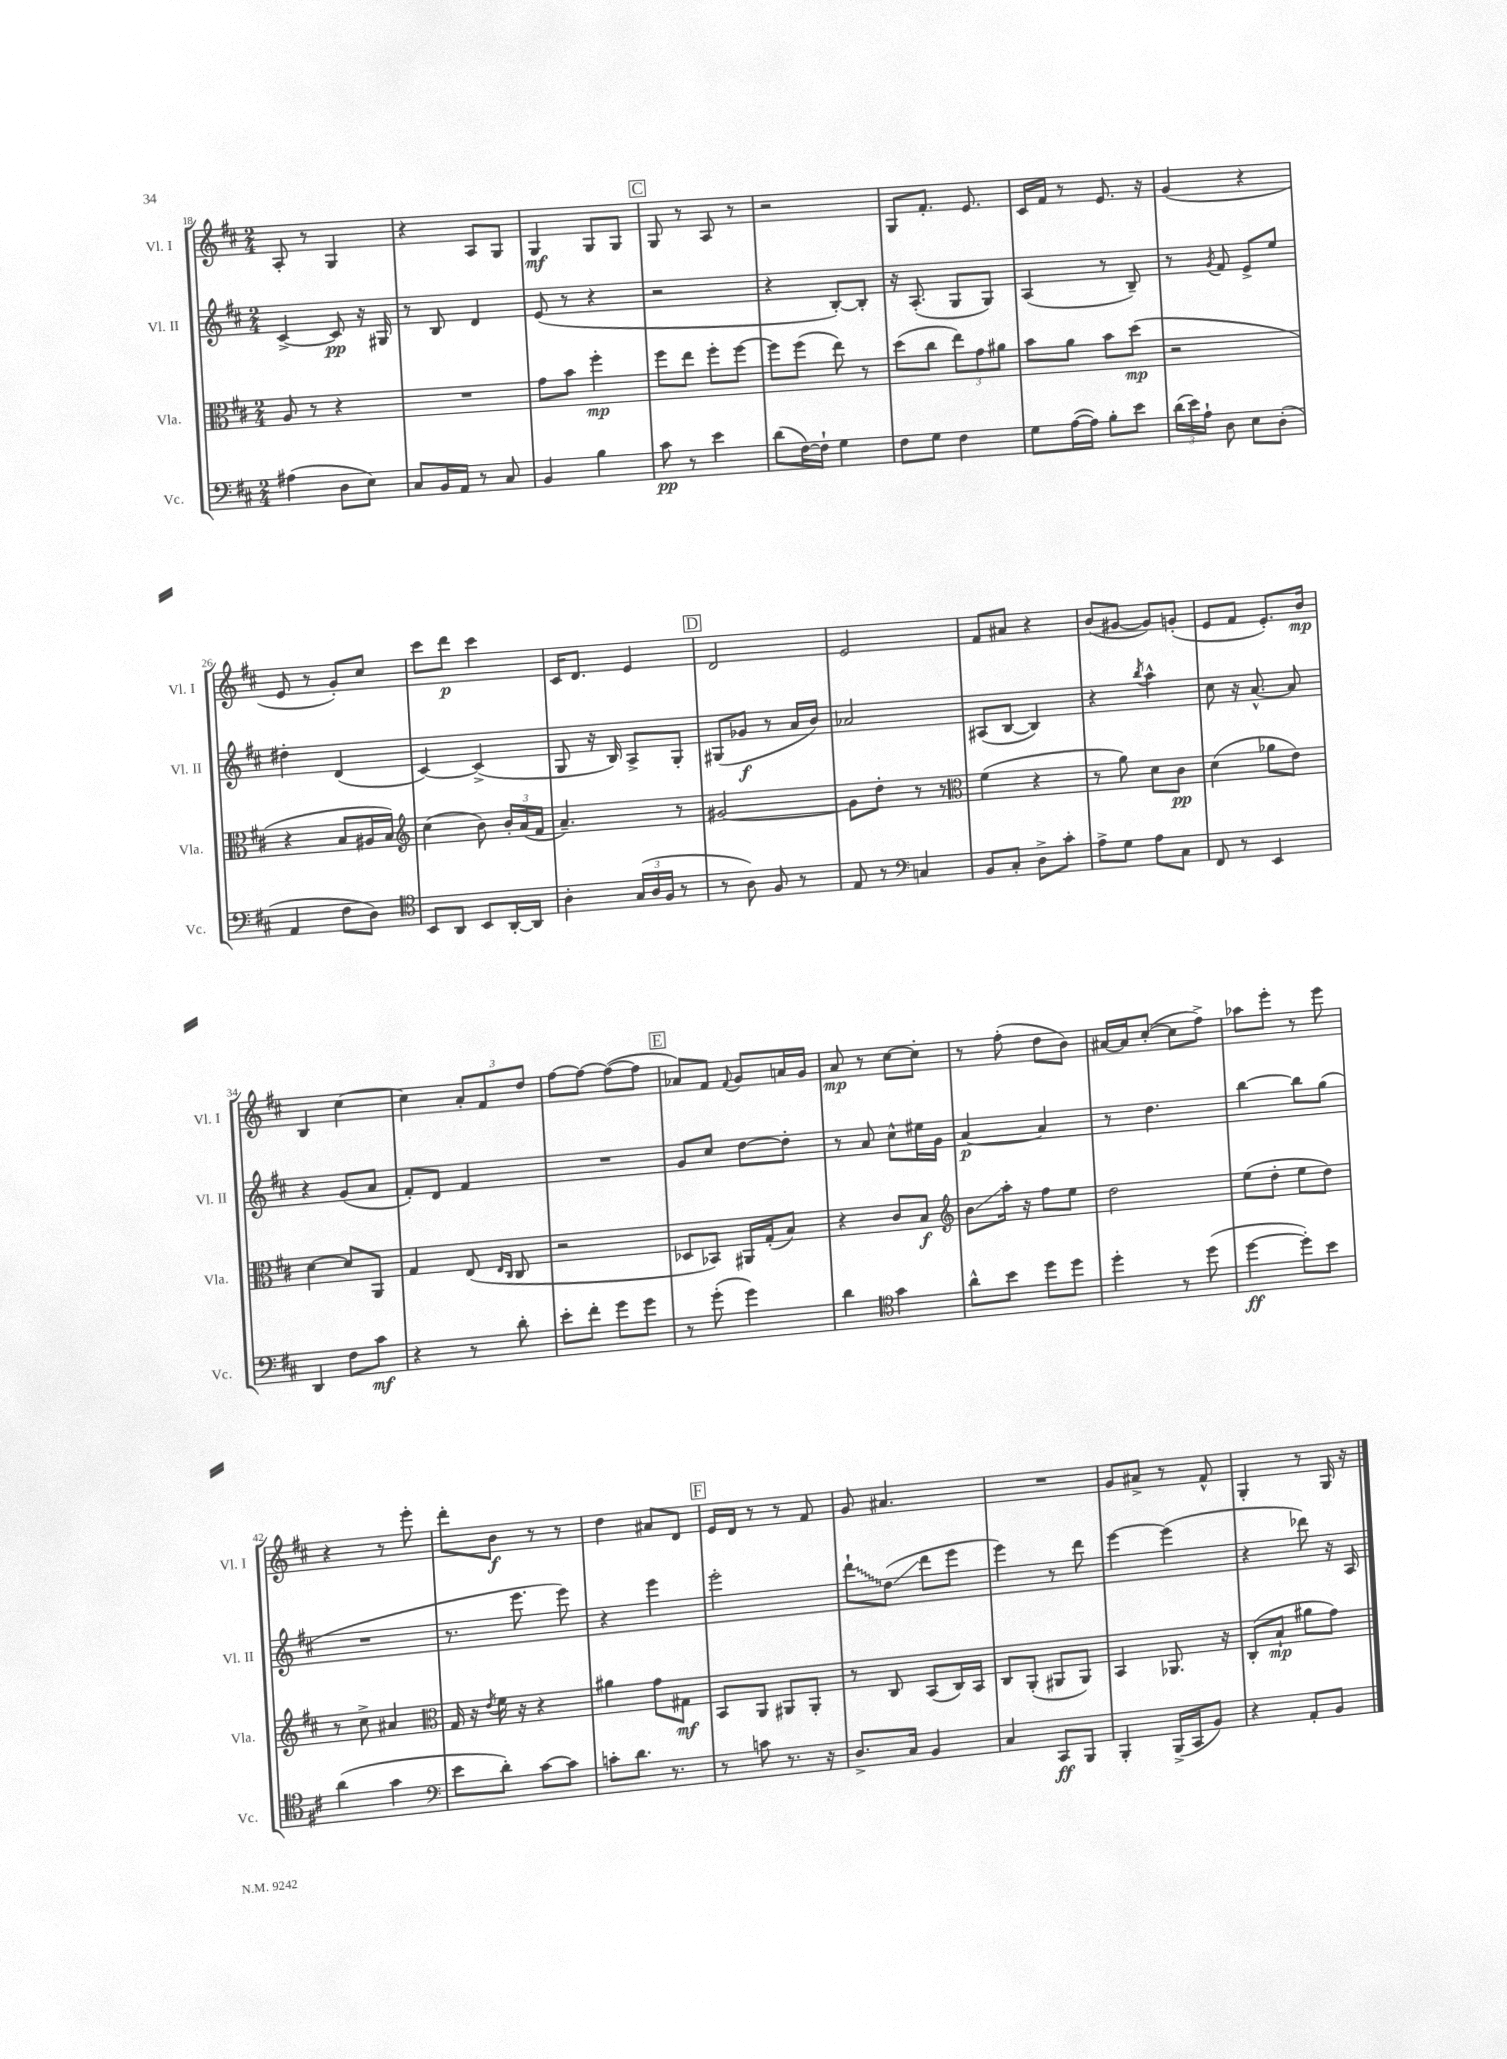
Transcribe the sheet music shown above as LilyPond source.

<<
\new StaffGroup <<
\new Staff = "s0" \with { instrumentName = "Vl. I" shortInstrumentName = "Vl. I" } {
    \clef treble \key d \major \numericTimeSignature \time 2/4
    \autoBeamOff a8-. r8 g4 |
    r4 a8[ g8] |
    g4\mf g8[ g8] |
    \mark \markup { \box "C" } g8 r8 a8 r8 |
    r2 |
    g8[ fis'8.]-. e'8. |
    cis'16[ fis'16] r8 e'8. r16 |
    g'4( r4 |
    e'8 r8 g'8[-.) cis''8] |
    cis'''8[ d'''8]\p cis'''4 |
    cis'16[ d'8.] e'4 |
    \mark \markup { \box "D" } d'2 |
    e'2 |
    fis'8[ ais'8] r4 |
    b'8[( gis'8]~ gis'8[) g'8]-.( |
    e'8[ fis'8] e'8.[-.) b'16]\mp |
    b4 cis''4~ |
    cis''4 \tuplet 3/2 { a'8[-. fis'8 d''8] } |
    fis''8[~ fis''8]~ fis''8[~( fis''8] |
    \mark \markup { \box "E" } aes'8[) fis'8] \appoggiatura { fis'8 } g'8[ a'16 g'16] |
    a'8\mp r8 cis''8[~ cis''8]-. |
    r8 fis''8-.( d''8[ b'8]) |
    ais'16[~ ais'16 cis''8]~-.( cis''8[ fis''8]->) |
    aes''8[ e'''8]-. r8 e'''8 |
    r4 r8 e'''8-. |
    d'''8[-. b'8]\f r8 r8 |
    d''4 ais'8[ d'8] |
    \mark \markup { \box "F" } e'16[ d'16] r8 r8 fis'8 |
    g'8 ais'4. |
    R2 |
    g'8[ ais'8]-> r8 fis'8-^ |
    g4-. r8 g16 r16 \bar "|." |
}
\new Staff = "s1" \with { instrumentName = "Vl. II" shortInstrumentName = "Vl. II" } {
    \clef treble \key d \major \numericTimeSignature \time 2/4
    \autoBeamOff cis'4~-> cis'8\pp r16 gis16 |
    r8 b8 d'4 |
    e'8( r8 r4 |
    \mark \markup { \box "C" } r2 |
    r4 b8[~-.) b8]-. |
    r16 a8.-.( g8[ g8]) |
    a4( r8 b8--) |
    r8 \acciaccatura { g'8 } fis'8 e'8[-> e''8] |
    dis''4-. d'4( |
    cis'4~) cis'4->( |
    g8 r16 b16) a8[-> g8]-. |
    \mark \markup { \box "D" } gis8[( ges'8]\f r8 a'16[ b'16]) |
    aes'2 |
    ais8[( b8]~ b4) |
    r4 \acciaccatura { b''8 } a''4-^ |
    cis''8 r16 a'8.~-^ a'8 |
    r4 g'8[( a'8] |
    fis'8[-.) d'8] fis'4 |
    R2 |
    \mark \markup { \box "E" } g'8[ cis''8] d''8[~ d''8]-. |
    r8 a'8 cis''8[-^ eis''16 g'16] |
    a'4~\p a'4 |
    r8 d''4. |
    b''4~ b''8[ g''8]( |
    R2 |
    r8. e'''8. e'''8) |
    r4 e'''4 |
    \mark \markup { \box "F" } e'''2-. |
    \once \override Glissando.style = #'zigzag d'''8[-!\glissando d''8]\glissando( d'''8[ e'''8] |
    e'''4) r8 d'''8 |
    e'''4~ e'''4( |
    r4 des'''8) r16 a16 \bar "|." |
}
\new Staff = "s2" \with { instrumentName = "Vla." shortInstrumentName = "Vla." } {
    \clef alto \key d \major \numericTimeSignature \time 2/4
    \autoBeamOff a8 r8 r4 |
    R2 |
    g'8[ b'8] fis''4-.\mp |
    \mark \markup { \box "C" } fis''8[ e''8] fis''8[-. fis''8]~ |
    fis''8[ fis''8]( e''8) r8 |
    d''8[( cis''8] \tuplet 3/2 { e''8[) g'8 ais'8] } |
    b'8[ a'8] b'8[ d''8]\mp( |
    r2 |
    r4 b8[ ais16 b16]) |
    \clef treble cis''4( b'8) \tuplet 3/2 { b'16[-. a'16( fis'16] } |
    a'4.--) r8 |
    \mark \markup { \box "D" } gis'2~ |
    gis'8[ d''8]-. r8 r8 |
    \clef alto fis'4( r4 |
    r8 a'8) d'8[ cis'8]\pp |
    d'4( aes'8[ e'8]) |
    d'4~ d'8[ a,8] |
    g4 e8( \grace { e16[ cis16] } cis8 |
    r2 |
    \mark \markup { \box "E" } des8[ bes,8]) ais,16[ g16-.( b8]) |
    r4 cis'8[ b8]\f |
    \clef treble b'8[\glissando a''16]-. r16 fis''8[ e''8] |
    d''2 |
    e''8[( d''8]-. e''8[ d''8]) |
    r8 cis''8-> ais'4 |
    \clef alto g16 r16 \acciaccatura { e'8 } fis'16 r16 r4 |
    ais'4 g'8[ gis8]\mf |
    \mark \markup { \box "F" } b,8[ a,8] ais,8[ ais,8]-. |
    r8 cis8 b,8[( cis16) b,16] |
    cis8[ a,8]-.( ais,8[ ais,8]) |
    b,4 aes,8. r16 |
    cis8[-.( b8]-!\mp ais'8[ g'8]) \bar "|." |
}
\new Staff = "s3" \with { instrumentName = "Vc." shortInstrumentName = "Vc." } {
    \clef bass \key d \major \numericTimeSignature \time 2/4
    \autoBeamOff ais4( d8[ e8]) |
    cis8[ b,16 a,16] r8 cis8 |
    b,4 b4 |
    \mark \markup { \box "C" } cis'8\pp r8 e'4 |
    d'8[( fis16~) fis16]-! g4 |
    fis8[ g8] fis4 |
    g8[ a16~( a16]) b8[-. e'8] |
    \tuplet 3/2 { d'16[( e'16) a16]-! } d8 e8[ d8]-.( |
    a,4 fis8[ d8]) |
    \clef tenor b,8[ a,8] b,8[ a,16~-. a,16] |
    a4-. \tuplet 3/2 { g16[( a16 fis16] } r8 |
    \mark \markup { \box "D" } r8 a8) fis8 r8 |
    e8 r8 \clef bass c4 |
    b,8[ cis8]-. d8[-> cis'8]-. |
    a8[-> g8] a8[ cis8] |
    fis,8 r8 e,4 |
    d,4 fis8[ cis'8]\mf |
    r4 r8 d'8-. |
    e'8[-. fis'8]-. g'8[ g'8] |
    \mark \markup { \box "E" } r8 g'8-.( g'4) |
    d'4 \clef tenor g'4 |
    a'8[-^ b'8] d''8[ d''8] |
    d''4-. r8 d''8( |
    d''4~\ff d''8[-.) b'8] |
    a'4( g'4 |
    \clef bass e'8[ d'8]-.) cis'8[~ cis'8] |
    c'8[-. d'8.] r8. |
    \mark \markup { \box "F" } r8 c'8 r8. r16 |
    d8.[-> cis16] b,4 |
    cis4 cis,8[\ff b,,8] |
    b,,4-. b,,16[->( cis,16 b,8]) |
    r4 a,8[-. b,8] \bar "|." |
}
>>
>>
\layout { \context { \Score currentBarNumber = #18 } }
